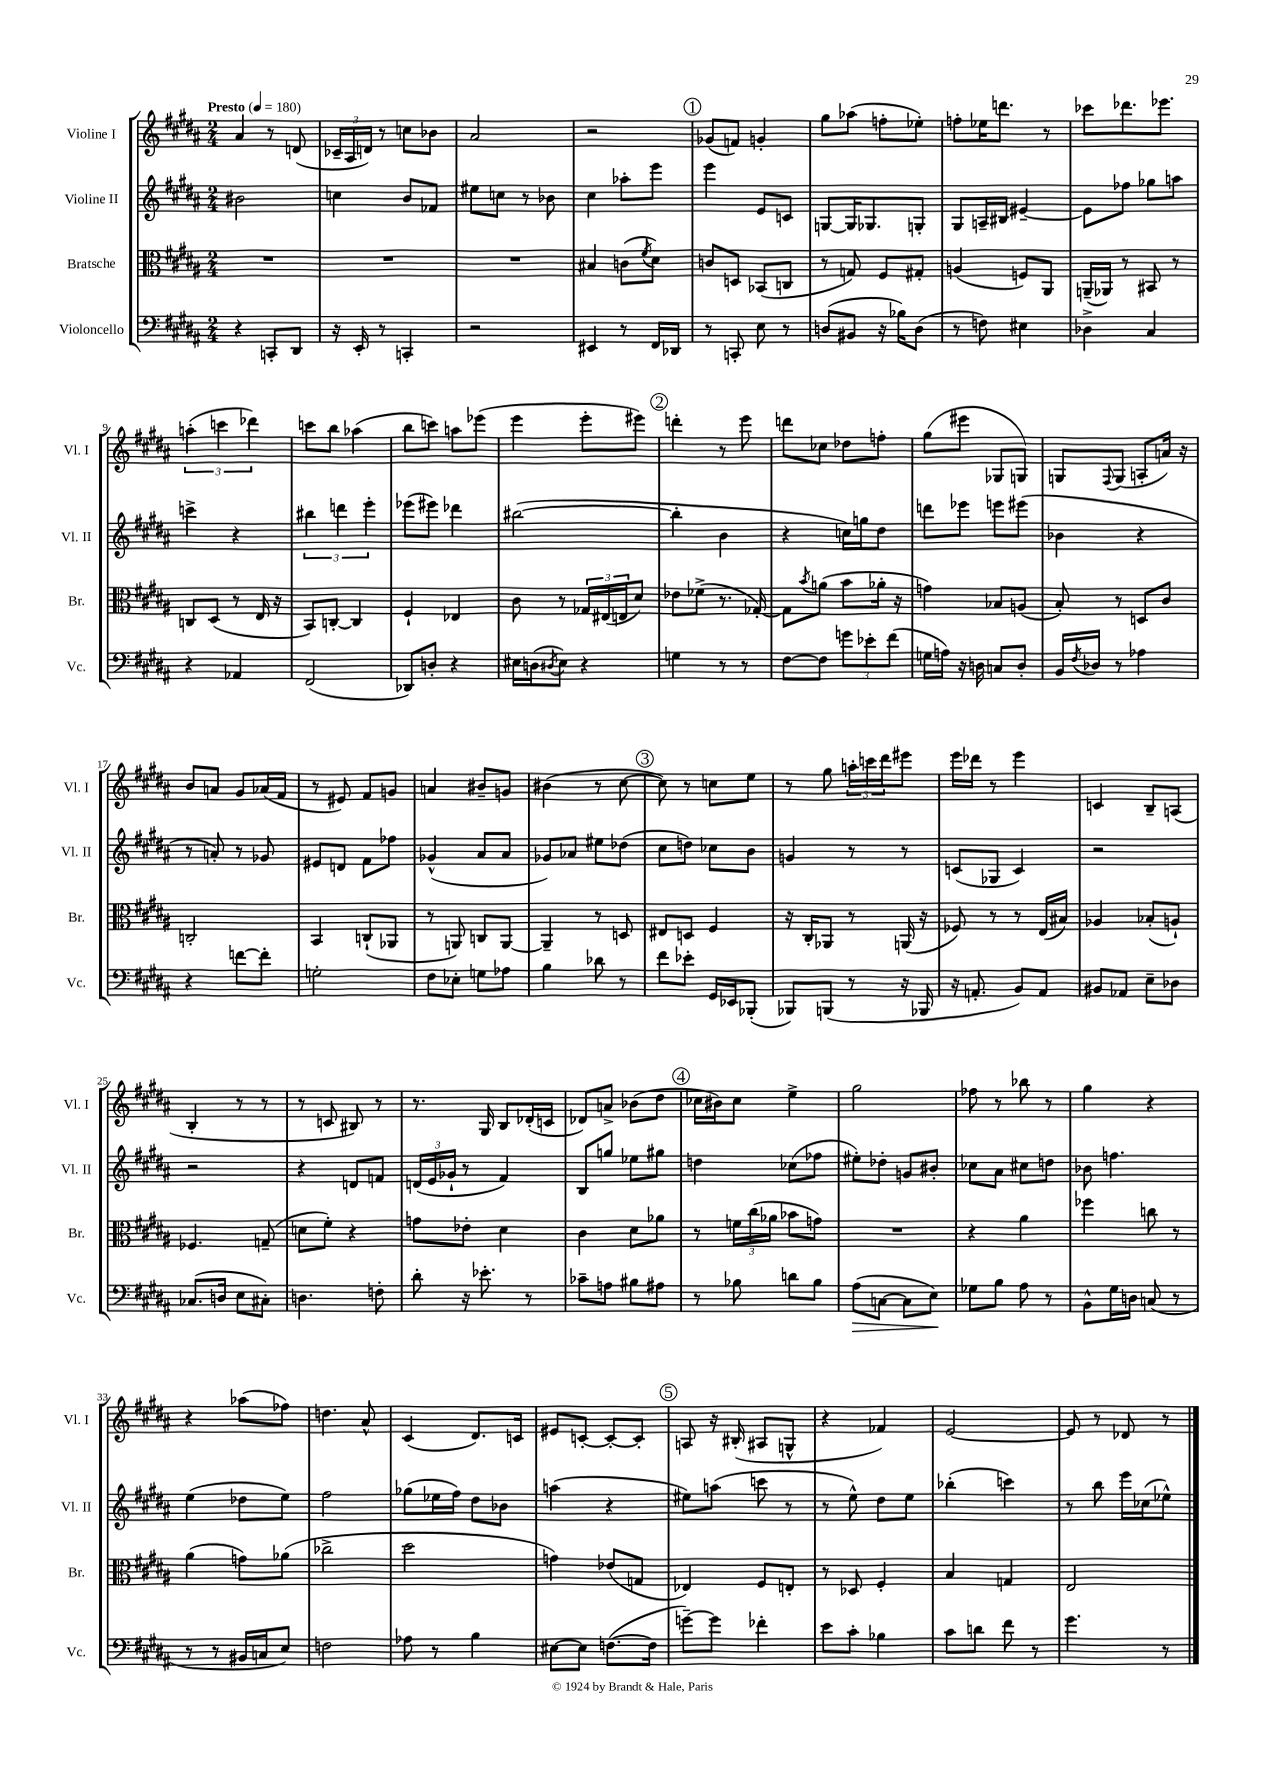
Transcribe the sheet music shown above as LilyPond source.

<<
\new StaffGroup <<
\new Staff = "s0" \with { instrumentName = "Violine I" shortInstrumentName = "Vl. I" } {
    \clef treble \key b \major \numericTimeSignature \time 2/4 \tempo "Presto" 4 = 180
    ais'4 r8 d'8( |
    \tuplet 3/2 { ces'16-- ais16 d'16) } r8 c''8 bes'8 |
    ais'2 |
    r2 |
    \mark \markup { \circle "1" } ges'8( f'8) g'4-. |
    gis''8 aes''8( f''8-. ees''8-.) |
    f''8-. ees''16 d'''8. r8 |
    ces'''8 des'''8. ees'''8. |
    \tuplet 3/2 { a''4-.( c'''4 des'''4) } |
    c'''8 b''8 aes''4( |
    b''8 c'''8) a''8 ees'''8( |
    e'''4 e'''8-. eis'''8) |
    \mark \markup { \circle "2" } d'''4-. r8 e'''8 |
    d'''8 ces''8 des''8 f''8-. |
    gis''8( eis'''8 ges8 g8) |
    g8 \appoggiatura { fis8 } g8( a8-. a'16) r16 |
    b'8 a'8 gis'8 aes'16( fis'16 |
    r8 eis'8) fis'8 g'8 |
    a'4 bis'8-- g'8 |
    bis'4( r8 cis''8~ |
    \mark \markup { \circle "3" } cis''8) r8 c''8 e''8 |
    r8 gis''8 \tuplet 3/2 { a''16-. c'''16 dis'''16 } eis'''8 |
    e'''16 des'''16 r8 e'''4 |
    c'4 b8-- a8( |
    b4-. r8 r8 |
    r8 c'8 bis8) r8 |
    r8. gis16 b8 des'16-.( c'16 |
    des'8) a'8-> bes'8( dis''8 |
    \mark \markup { \circle "4" } ces''16 bis'16) ces''8 e''4-> |
    gis''2 |
    fes''8 r8 bes''8 r8 |
    gis''4 r4 |
    r4 aes''8( fes''8) |
    d''4. ais'8-^ |
    cis'4( dis'8.) c'16 |
    eis'8 c'8~-. c'8~-. c'8-. |
    \mark \markup { \circle "5" } a8 r16 bis16-.( ais8 g8-^ |
    r4 fes'4) |
    e'2~ |
    e'8 r8 des'8 r8 \bar "|." |
}
\new Staff = "s1" \with { instrumentName = "Violine II" shortInstrumentName = "Vl. II" } {
    \clef treble \key b \major \numericTimeSignature \time 2/4
    bis'2 |
    c''4 b'8 fes'8 |
    eis''8 c''8 r8 bes'8 |
    cis''4 aes''8-. e'''8 |
    \mark \markup { \circle "1" } e'''4 e'8 c'8 |
    g8~ g16 ges8. g8-. |
    gis8 a16-- bis16 eis'4~-- |
    eis'8 fes''8 ges''8 a''8 |
    c'''4-> r4 |
    \tuplet 3/2 { bis''4 d'''4 e'''4-. } |
    ees'''8( eis'''8) des'''4 |
    bis''2~( |
    \mark \markup { \circle "2" } bis''4-. b'4 |
    r4 c''16) g''16 dis''8 |
    d'''8 ees'''8 e'''8 eis'''8( |
    bes'4 r4 |
    r8 a'8-.) r8 ges'8 |
    eis'8 d'8 fis'8 fes''8 |
    ges'4-^( ais'8 ais'8 |
    ges'8) aes'8 eis''8 des''8( |
    \mark \markup { \circle "3" } cis''8 d''8) ces''8 b'8 |
    g'4 r8 r8 |
    c'8( ges8 c'4) |
    r2 |
    r2 |
    r4 d'8 f'8 |
    \tuplet 3/2 { d'16( e'16 ges'16-! } r8 fis'4) |
    b8 g''8 ees''8 gis''8 |
    \mark \markup { \circle "4" } d''4 ces''8( fes''8 |
    eis''8-.) des''8-. g'8 bis'8-. |
    ces''8 ais'8 cis''8 d''8 |
    bes'8 f''4. |
    e''4( des''8 e''8) |
    fis''2 |
    ges''8( ees''16 fis''16) dis''8 bes'8 |
    a''4( r4 |
    \mark \markup { \circle "5" } eis''8) a''8( c'''8 r8 |
    r8 e''8-^) dis''8 e''8 |
    bes''4-.( c'''4) |
    r8 b''8 e'''16 ces''16( ees''8-^) \bar "|." |
}
\new Staff = "s2" \with { instrumentName = "Bratsche" shortInstrumentName = "Br." } {
    \clef alto \key b \major \numericTimeSignature \time 2/4
    R2 |
    R2 |
    R2 |
    bis4 c'8( \acciaccatura { fis'8 } dis'8) |
    \mark \markup { \circle "1" } c'8 d8 bes,8( c8 |
    r8 g8) fis8 gis8-. |
    a4( f8) ais,8 |
    a,16--( aes,16) r8 bis,8 r8 |
    c8 dis8( r8 e16 r16 |
    b,8) c8~-. c4 |
    fis4-! ees4 |
    cis'8 r8 \tuplet 3/2 { ges16 eis16( e16 } dis'8) |
    \mark \markup { \circle "2" } ees'8 fes'8->( r8. ges16~-.) |
    ges8 \acciaccatura { b'8 } a'8( b'8 aes'16-. r16 |
    g'4) bes8 a8( |
    b8-.) r8 d8 cis'8 |
    c2-. |
    b,4 c8-!( aes,8 |
    r8 a,8) c8 a,8~ |
    a,4-- r8 d8 |
    \mark \markup { \circle "3" } eis8 d8 fis4 |
    r16 cis16-. aes,8 r8 a,16( r16 |
    fes8) r8 r8 e16( bis16) |
    aes4 bes8-.( a8-!) |
    fes4. g8--( |
    d'8 fis'8-.) r4 |
    g'8 ees'8-. dis'4 |
    cis'4 dis'8 aes'8 |
    \mark \markup { \circle "4" } r8 \tuplet 3/2 { f'16 cis''16( aes'16 } bes'8 g'8) |
    R2 |
    r4 ais'4 |
    fes''4 c''8 r8 |
    ais'4( g'8) aes'8( |
    ces''2-> |
    dis''2 |
    g'4) ees'8( g8 |
    \mark \markup { \circle "5" } ees4) fis8 e8-. |
    r8 des8 fis4-. |
    b4 g4 |
    e2 \bar "|." |
}
\new Staff = "s3" \with { instrumentName = "Violoncello" shortInstrumentName = "Vc." } {
    \clef bass \key b \major \numericTimeSignature \time 2/4
    r4 c,8-. dis,8 |
    r16 e,16-. r8 c,4-. |
    r2 |
    eis,4 r8 fis,16 des,16 |
    \mark \markup { \circle "1" } r8 c,8-. e8 r8 |
    d8( bis,8 r16 bes16) d8( |
    r8 f8) eis4 |
    des4-> cis4 |
    r4 aes,4 |
    fis,2( |
    des,8) d8-. r4 |
    eis16 d16( \acciaccatura { dis8 } eis8) r4 |
    \mark \markup { \circle "2" } g4 r8 r8 |
    fis8~ fis8 \tuplet 3/2 { g'8 ees'8-. fis'8( } |
    g16 a16) r16 d16 c8 d8-. |
    b,16 \acciaccatura { fis8 } des16 r8 aes4 |
    r4 f'8~ f'8-. |
    g2-. |
    fis8 ees8-. g8 aes8 |
    b4 des'8 r8 |
    \mark \markup { \circle "3" } fis'8 ees'8-. gis,16 ees,16 bes,,8-.( |
    bes,,8) b,,8( r8 r16 bes,,16 |
    r16 a,8.-. b,8) a,8 |
    bis,8 aes,8 e8-- des8 |
    ces8.( d16 e8 cis8-.) |
    d4. f8-. |
    dis'8-. r16 ees'8.-. r8 |
    ces'8-- a8 bis8 ais8 |
    \mark \markup { \circle "4" } r8 bes8 d'8 bes8 |
    ais8\>( c8~ c8 e8\!) |
    ges8 b8 ais8 r8 |
    b,8-^ gis16 d16 c8( r8 |
    r8 r8 bis,16 c16 e8) |
    f2 |
    aes8 r8 b4 |
    eis8~ eis8 f8.~( f16 |
    \mark \markup { \circle "5" } g'8~--) g'8 fes'4-. |
    e'8 cis'8-. bes4 |
    cis'8 d'8 fis'8 r8 |
    gis'4. r8 \bar "|." |
}
>>
>>
